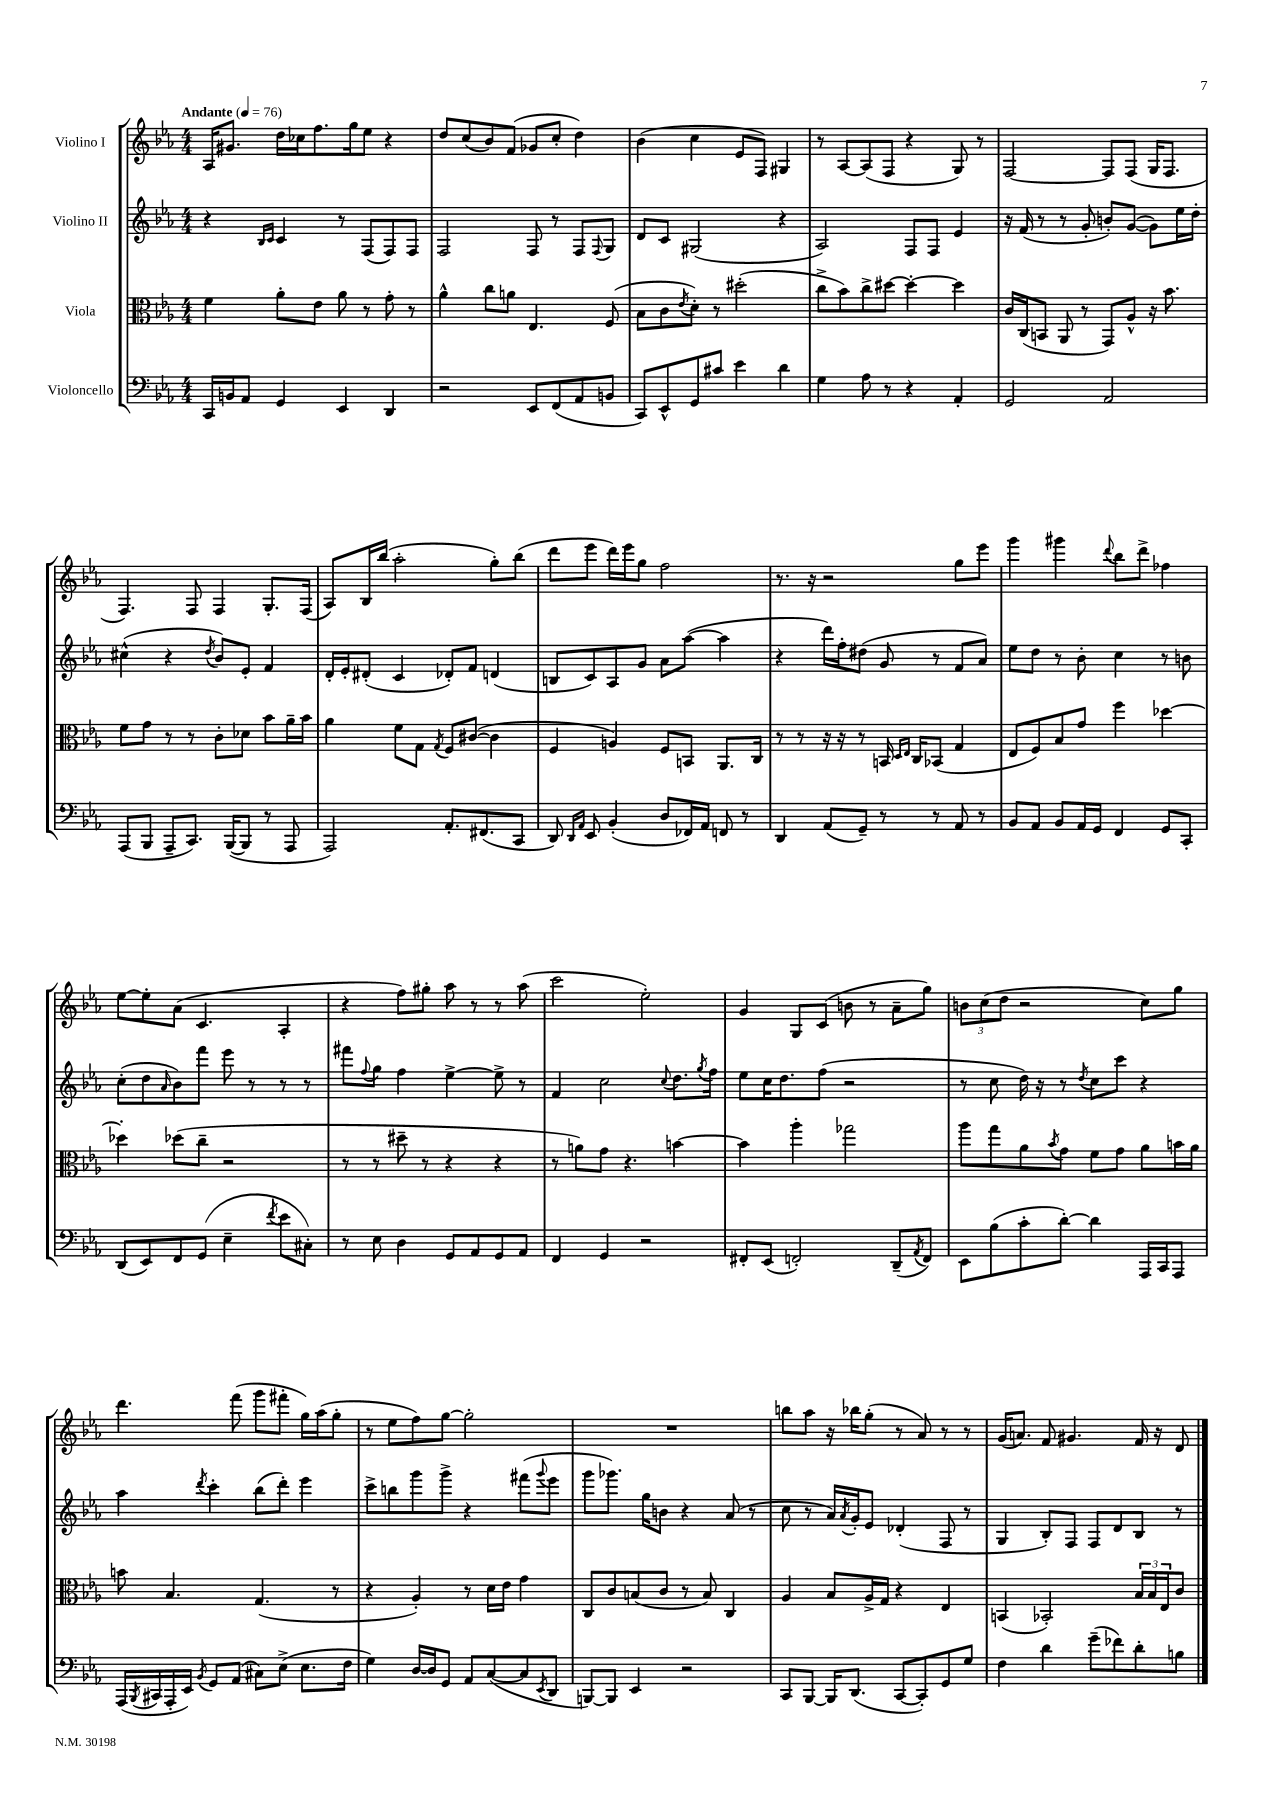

**kern	**kern	**kern	**kern
*staff4	*staff3	*staff2	*staff1
*clefF4	*clefC3	*clefG2	*clefG2
*k[b-e-a-]	*k[b-e-a-]	*k[b-e-a-]	*k[b-e-a-]
*M4/4	*M4/4	*M4/4	*M4/4
*MM76	*MM76	*MM76	*MM76
16CC/LL	4f\	4r	16A-/LK
16BB/J	.	.	8.g#/J
8AA-/J	.	.	.
.	.	16qqB-/LL	.
.	.	16qqc/JJ	.
4GG/	8a-'\L	4c/	16dd\LL
.	.	.	16cc-\J
.	8e-\J	.	8.ff\
4EE-/	8a-\	8r	.
.	.	.	16gg\k
.	8r	(8F/L	8ee-\J
4DD/	8g'\	8F/)	4r
.	8r	8F/J	.
=	=	=	=
2r	4a-^^\	2F/	8dd/L
.	.	.	(8cc/
.	8cc\L	.	8b-/)
.	8a\J	.	(8f/J
8EE-/L	4.E-/	8F/	8g-/L
(8FF/	.	8r	8cc'/J
8AA-/	.	8F/L	4dd\)
.	.	8qqF/	.
8BB/J	(8F/	8G/J	.
=	=	=	=
8CC/L)	8B-\L	8d/L	(4b-\
8EE-^^/	8c\	8c/J	.
.	8qe-/	.	.
8GG/	8d'\J)	(2G#/	4cc\
8c#/J	8r	.	.
4e-\	(2dd#'\	.	8e-/L
.	.	.	8F/J)
4d\	.	4r	4G#/
=	=	=	=
4G\	8cc^\L	2A-/)	8r
.	8b-\)	.	[8A-/L
8A-\	8cc^\	.	(8A-/]
8r	[8dd#\J	.	8F/J
4r	4dd#'\_	8F/L	4r
.	.	8F/J	.
4AA-'/	4dd#\]	4e-/	8G/)
.	.	.	8r
=	=	=	=
2GG/	16c/LL	16r	[2F/
.	(16C/J	(16f/	.
.	8BB/J	8r	.
.	8AA-/	8r	.
.	8r	8g'/	.
2AA-/	8GG/L)	8b'/L)	8F/]L
.	8A-^^/J	([8g/J	(8F/J
.	16r	8g\]L)	16G/LK
.	8.b-\	.	8.F/J
.	.	16ee-\L	.
.	.	16dd'\JJ	.
=	=	=	=
(8AAA-/L	8f\L	(4cc#^^\	4.F/)
8BBB-/J	8g\J	.	.
8AAA-~/L	8r	4r	.
8.CC/J)	8r	.	8F/
.	.	8qdd/	.
.	8c'\L	8b-/L)	4F/
([16BBB-/LK	.	.	.
8BBB-/]J	8d-\J	8e-'/J	.
8r	8b-\L	4f/	8.G'/L
8AAA-/	16a-~\L	.	.
.	16b-\JJ	.	(16F/Jk
=	=	=	=
2AAA-/)	4a-\	16d'/LL	8A-/L)
.	.	16e-'/J	.
.	.	(8d#'/J	16B-/L
.	.	.	(16bb-/JJ
.	8f\L	4c/	2aa-'\
.	8G\J	.	.
.	8qG/	.	.
8.AA-'/L	8F/L	8d-'/L)	.
.	([8c#/J	8f/J	.
(8.FF#/	.	.	.
.	4c#\]	(4d/	8gg'\L)
8CC/J	.	.	(8bb-\J
=	=	=	=
8DD/)	4F/	8B/L	8ddd\L
16qqDD/LL	.	.	.
16qqAA-/JJ	.	.	.
8EE-/	.	8c/)	8eee-\J
(4BB-'/	4A/)	8A-/	16ddd\LL)
.	.	.	16eee-\J
.	.	8g/J	8gg\J
8D/L	8F/L	8a-\L	2ff\
16FF-/L)	8BB/J	([8aa-\J	.
16AA-/JJ	.	.	.
8FF/	8.AA-/L	4aa-\]	.
8r	.	.	.
.	16C/Jk	.	.
=	=	=	=
4DD/	8r	4r	8.r
.	8r	.	.
.	.	.	16r
(8AA-/L	16r	16ddd\LL)	2r
.	16r	16ff'\J	.
8GG~/J)	8r	(8dd#\J	.
8r	16BB/	8g/	.
.	16qqD/LL	.	.
.	16qqE-/JJ	.	.
.	16C/LK	.	.
8r	(8BB-/J	8r	.
8AA-/	4G/	8f/L	8gg\L
8r	.	8a-/J)	8eee-\J
=	=	=	=
8BB-/L	8E-/L	8ee-\L	4ggg\
8AA-/J	8F/)	8dd\J	.
8BB-/L	8B-/	8r	4ggg#\
16AA-/L	8g/J	8b-'\	.
16GG/JJ	.	.	.
.	.	.	8qqddd/
4FF/	4ff\	4cc\	8bb-\L
.	.	.	8ddd^\J
8GG/L	[4dd-\	8r	4ff-\
8CC'/J	.	8b\	.
=	=	=	=
(8DD/L	4dd-'\]	(8cc'\L	[8ee-\L
8EE-/)	.	8dd\	8ee-'\]
.	.	16qqa-/	.
8FF/	(8dd-\L	8b-\)	(8a-\J
(8GG/J	8cc~\J	8fff\J	4.c/
4E-~\	2r	8eee-\	.
.	.	8r	.
8qf/	.	.	.
8e-\L	.	8r	4A-'/
8C#'\J)	.	8r	.
=	=	=	=
8r	8r	8fff#\L	4r
.	.	8qqff/	.
8E-\	8r	8gg\J	.
4D\	8dd#~\	4ff\	8ff\L)
.	8r	.	8gg#'\J
8GG/L	4r	[4ee-^\	8aa-\
8AA-/	.	.	8r
8GG/	4r	8ee-^\]	8r
8AA-/J	.	8r	(8aa-\
=	=	=	=
4FF/	8r	4f/	2ccc\
.	8a\L)	.	.
4GG/	8g\J	2cc\	.
.	4.r	.	.
2r	.	.	2ee-'\)
.	.	8qqcc/	.
.	[4b\	8.dd\L	.
.	.	8qgg/	.
.	.	16ff\Jk	.
=	=	=	=
8FF#'/L	4b\]	8ee-\L	4g/
(8EE-/J	.	16cc\K	.
.	.	8.dd\	.
2FF'/)	4aa-'\	.	8G/L
.	.	(8ff\J	(8c/J
.	2gg-\	2r	8b\
.	.	.	8r
(8DD~/L	.	.	8a-~\L
8qAA-/	.	.	.
8FF/J)	.	.	8gg\J)
=	=	=	=
8EE-\L	8aa-\L	8r	12b\L
.	.	.	(12cc\
(8B-\	8gg\	8cc\	.
.	.	.	12dd\J
8c'\	8a-\	16dd\)	2r
.	.	16r	.
.	8qb-/	.	.
[8d'\J)	8g\J	8r	.
.	.	8qdd/	.
4d\]	8f\L	8cc\L	.
.	8g\J	8ccc\J	.
16AAA-/LL	8a-\L	4r	8cc\L)
16CC/J	.	.	.
8AAA-/J	16b\L	.	8gg\J
.	16a-\JJ	.	.
=	=	=	=
(16AAA-/LL	8b\	4aa-\	4.ddd\
8qBBB-/	.	.	.
16CC#/	.	.	.
16AAA-'/	4.B-/	.	.
16EE-/JJ)	.	.	.
8qBB-/	.	8qddd/	.
8GG/L	.	4ccc'\	.
(8AA-/J	.	.	(8fff\
8C#\L)	(4.G/	(8bb-\L	8ggg\L
(8E-^\J	.	8ddd'\J)	8fff#'\J
8.E-\L	.	4eee-\	16gg\LL)
.	.	.	(16aa-\J
.	8r	.	8gg'\J
16F\Jk	.	.	.
=	=	=	=
4G\)	4r	8ccc^\L	8r
.	.	8bb\	8ee-\L
[16D/LL	4A-'/)	8ggg\	8ff\)
16D/]J	.	.	.
8GG/J	.	8ggg^\J	[8gg\J
8AA-/L	8r	4r	2gg'\]
([8C/	16d\LL	.	.
.	16e-\JJ	.	.
8C/]	4g\	(8fff#\L	.
8qEE-/	.	8qqggg/	.
8DD/J	.	8eee-\J	.
=	=	=	=
[8BBB/L)	8C/L	8ggg\L	1r
8BBB/]J	8c/	8.ggg-\J)	.
4EE-/	(8B/	.	.
.	.	16gg\LK	.
.	8c/J	8b\J	.
2r	8r	4r	.
.	8B/)	.	.
.	4C/	(8a-/	.
.	.	8r	.
=	=	=	=
8CC/L	4A-/	8cc\	8bb\L
[8BBB-/J	.	8r	8aa-\J
16BBB-/]LK	8B-/L	16a-/LL)	16r
.	.	8qa-/	.
(8.DD/J	.	16g'/J	16bb-\LK
.	16A-^/L	8e-/J	(8gg'\J
.	16G/JJ	.	.
[8CC/L	4r	(4d-'/	8r
8CC'/])	.	.	8a-/)
8GG/	4E-/	8F/	8r
8G/J	.	8r	8r
=	=	=	=
4F\	(4BB/	4G/	(16g/LK
.	.	.	8.a/J)
4d\	2BB-'/)	8B-'/L)	8f/
.	.	8F/J	4.g#/
(8g~\L	.	8F/L	.
8f-\)	.	8d/	.
8d'\	24B-/LL	8B-/J	16f/
.	24B-/	.	.
.	.	.	16r
.	24E-/J	.	.
8B\J	8c/J	8r	8d/
==	==	==	==
*-	*-	*-	*-
